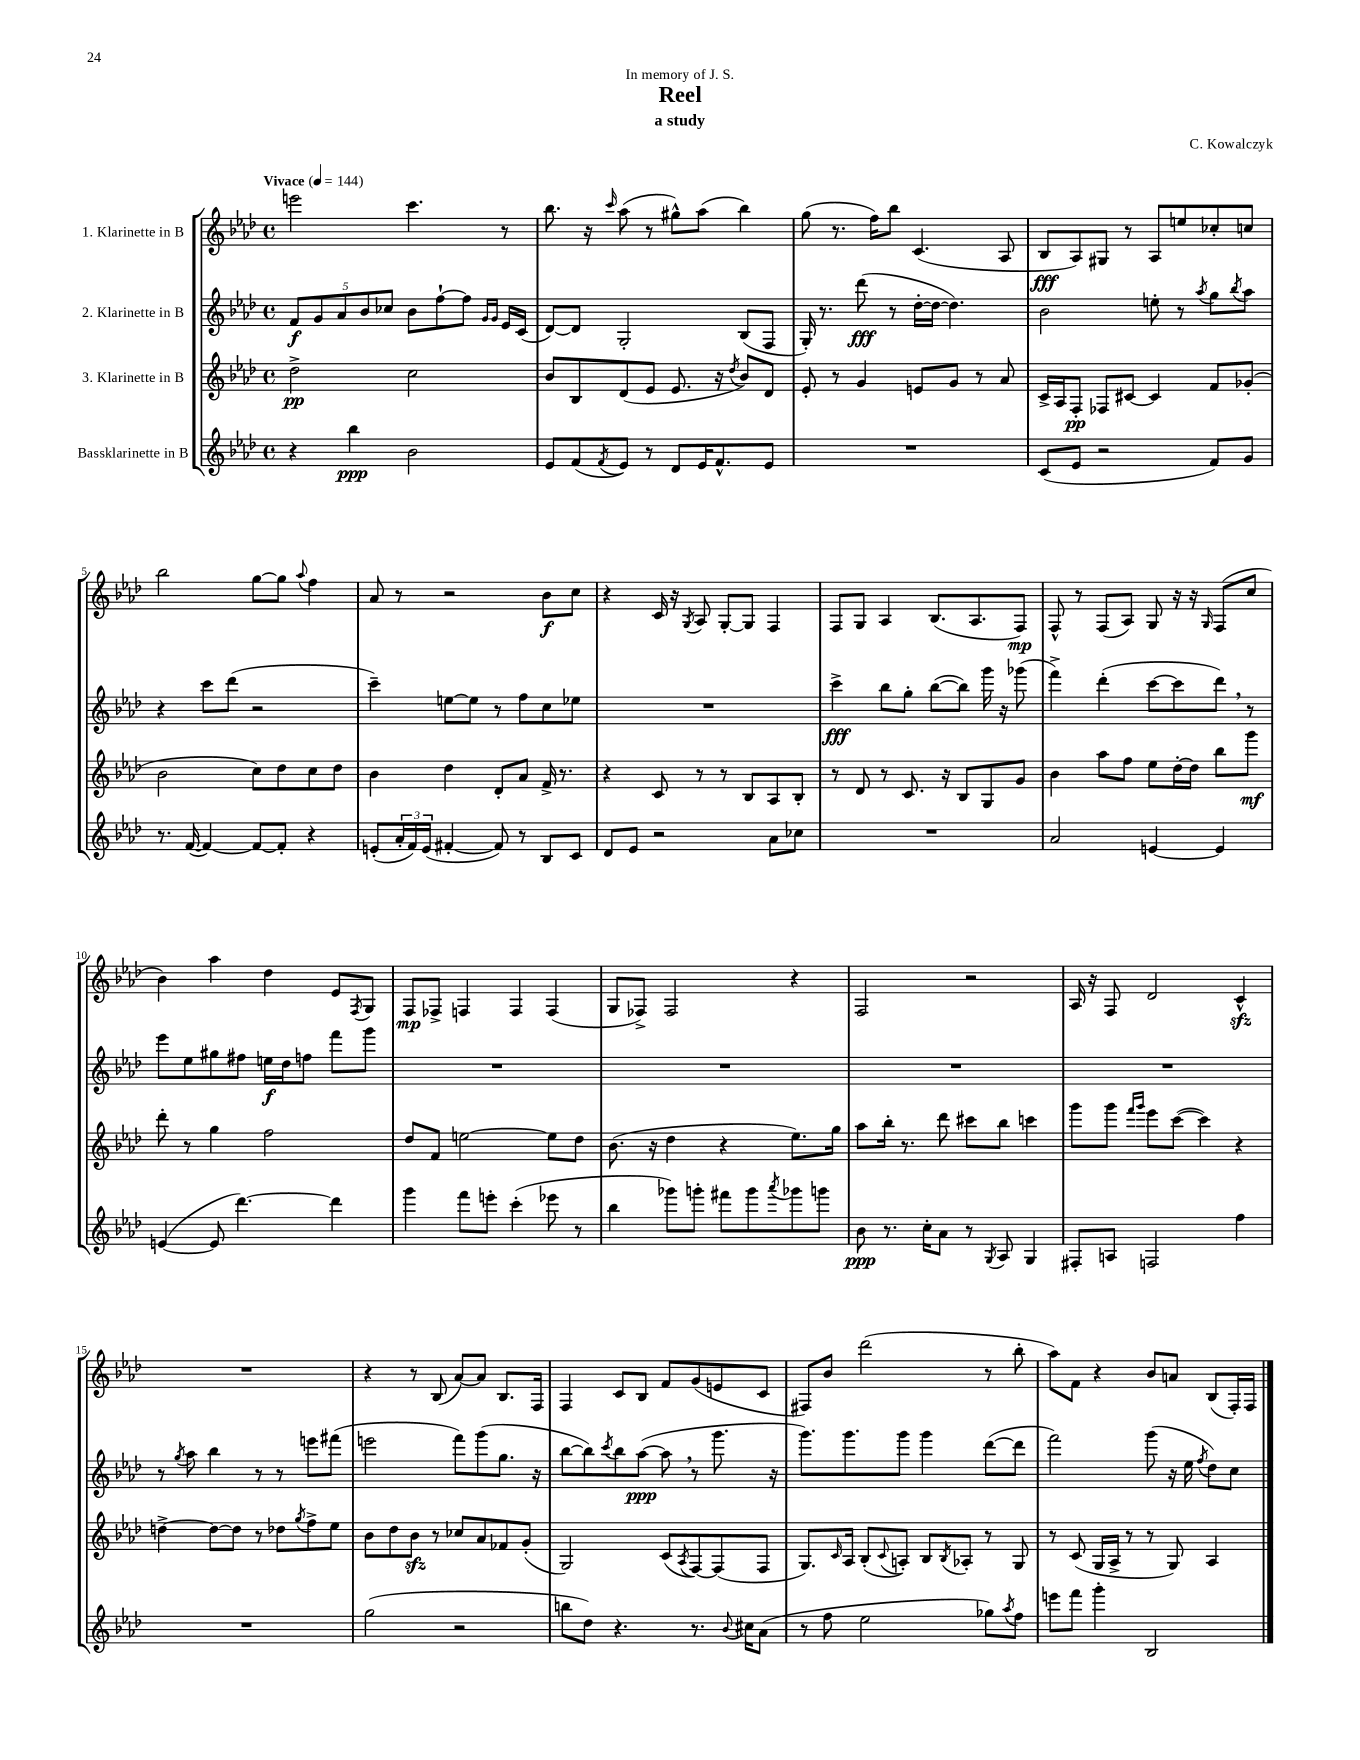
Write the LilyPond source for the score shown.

\header { title = "Reel" composer = "C. Kowalczyk" subtitle = "a study" dedication = "In memory of J. S." }
<<
\new StaffGroup <<
\new Staff = "s0" \with { instrumentName = "1. Klarinette in B" } {
    \clef treble \key aes \major \defaultTimeSignature \time 4/4 \tempo "Vivace" 4 = 144
    e'''2 c'''4. r8 |
    bes''8. r16 \grace { c'''16 } aes''8( r8 gis''8-^) aes''8( bes''4) |
    g''8( r8. f''16) bes''8 c'4.( aes8 |
    bes8\fff aes8) gis8 r8 aes8 e''8 ces''8-. c''8 |
    bes''2 g''8~ g''8 \appoggiatura { aes''8 } f''4 |
    aes'8 r8 r2 bes'8\f c''8 |
    r4 c'16 r16 \acciaccatura { g8 } aes8 g8~-. g8 f4 |
    f8 g8 aes4 bes8.( aes8. f8\mp) |
    f8-^ r8 f8( aes8) g8 r16 r16 \grace { g16 } f8( c''8 |
    bes'4) aes''4 des''4 ees'8 \acciaccatura { f8 } g8 |
    f8\mp fes8-> f4 f4 f4( |
    g8 fes8->) fes2 r4 |
    f2 r2 |
    aes16 r16 f8 des'2 c'4-^\sfz |
    R1 |
    r4 r8 bes8( aes'8~) aes'8 bes8. f16 |
    f4 c'8 bes8 f'8 g'8( e'8 c'8 |
    fis8) bes'8 des'''2( r8 bes''8-. |
    aes''8) f'8 r4 bes'8 a'8 bes8( f16-.) f16 \bar "|." |
}
\new Staff = "s1" \with { instrumentName = "2. Klarinette in B" } {
    \clef treble \key aes \major \defaultTimeSignature \time 4/4
    \tuplet 5/4 { f'8\f g'8 aes'8 bes'8 ces''8 } bes'8 f''8~-! f''8 \grace { g'16 g'16 } ees'16 c'16( |
    des'8~) des'8 g2-. bes8( f8 |
    g16-.) r8. des'''8\fff( r8 des''16~-. des''16~ des''4.) |
    bes'2 e''8-. r8 \acciaccatura { aes''8 } g''8 \acciaccatura { bes''8 } aes''8 |
    r4 c'''8 des'''8( r2 |
    c'''4--) e''8~ e''8 r8 f''8 c''8 ees''8 |
    R1 |
    c'''4->\fff bes''8 g''8-. bes''8~( bes''8) g'''16 r16 ges'''8( |
    f'''4->) des'''4-.( c'''8~ c'''8 des'''8) \breathe r8 |
    ees'''8 ees''8 gis''8 fis''8 e''16\f des''16 f''8 f'''8 g'''8 |
    R1 |
    R1 |
    R1 |
    R1 |
    r8 \acciaccatura { g''8 } aes''8 bes''4 r8 r8 e'''8 fis'''8( |
    e'''2 f'''8) g'''8( g''8. r16 |
    bes''8~ bes''8) \acciaccatura { c'''8 } bes''8 aes''8~\ppp( aes''8 \breathe r8 g'''8. r16 |
    g'''8.) g'''8. g'''8 g'''4 des'''8~( des'''8 |
    f'''2) g'''8( r16 ees''16 \acciaccatura { f''8 } des''8) c''8 \bar "|." |
}
\new Staff = "s2" \with { instrumentName = "3. Klarinette in B" } {
    \clef treble \key aes \major \defaultTimeSignature \time 4/4
    des''2->\pp c''2 |
    bes'8 bes8 des'8( ees'8 ees'8. r16 \acciaccatura { des''8 } bes'8) des'8 |
    ees'8-. r8 g'4 e'8 g'8 r8 aes'8 |
    c'16-> aes16 f8-.\pp fes8 cis'8~ cis'4 f'8 ges'8-.( |
    bes'2 c''8) des''8 c''8 des''8 |
    bes'4 des''4 des'8-. aes'8 f'16-> r8. |
    r4 c'8 r8 r8 bes8 aes8 bes8-. |
    r8 des'8 r8 c'8. r16 bes8 g8 g'8 |
    bes'4 aes''8 f''8 ees''8 des''16~-. des''16 bes''8 g'''8\mf |
    des'''8-. r8 g''4 f''2 |
    des''8 f'8 e''2~ e''8 des''8 |
    bes'8.( r16 des''4 r4 ees''8.) g''16 |
    aes''8 bes''16-. r8. des'''8 cis'''8 bes''8 c'''4 |
    g'''8 g'''8 \grace { f'''16 g'''16 } ees'''8 c'''8~( c'''4) r4 |
    d''4~-> d''8~ d''8 r8 des''8 \acciaccatura { g''8 } f''8-> ees''8 |
    bes'8 des''8 bes'8\sfz r8 ces''8 aes'8 fes'8 g'8-.( |
    g2) c'8( \acciaccatura { aes8 } f8~) f8( f8 |
    g8.) \grace { c'16 } aes16 bes8-.( \appoggiatura { c'8 } a8-.) bes8 \acciaccatura { bes8 } aes8-. r8 g8 |
    r8 c'8( g16 aes16-> r8 r8 g8) aes4 \bar "|." |
}
\new Staff = "s3" \with { instrumentName = "Bassklarinette in B" } {
    \clef treble \key aes \major \defaultTimeSignature \time 4/4
    r4 bes''4\ppp bes'2 |
    ees'8 f'8( \acciaccatura { f'8 } ees'8) r8 des'8 ees'16 f'8.-^ ees'8 |
    R1 |
    c'8( ees'8 r2 f'8) g'8 |
    r8. f'16~( f'4~) f'8~ f'8-. r4 |
    e'8-.( \tuplet 3/2 { aes'16-. f'16) e'16( } fis'4~-. fis'8) r8 bes8 c'8 |
    des'8 ees'8 r2 aes'8 ces''8 |
    R1 |
    aes'2 e'4~ e'4 |
    e'4~( e'8 des'''4.~) des'''4 |
    g'''4 f'''8 e'''8-. c'''4-.( ees'''8 r8 |
    bes''4 ges'''8) g'''8-. fis'''8 g'''8 \acciaccatura { aes'''8 } ges'''8 g'''8 |
    bes'8\ppp r8. c''16-. aes'8 r8 \acciaccatura { g8 } aes8 g4 |
    fis8-. a8 f2 f''4 |
    R1 |
    g''2( r2 |
    b''8 des''8) r4. r8. \appoggiatura { bes'8 } cis''16 aes'8( |
    r8 f''8 ees''2 ges''8) \acciaccatura { aes''8 } f''8 |
    e'''8 f'''8 g'''4-. bes2 \bar "|." |
}
>>
>>
